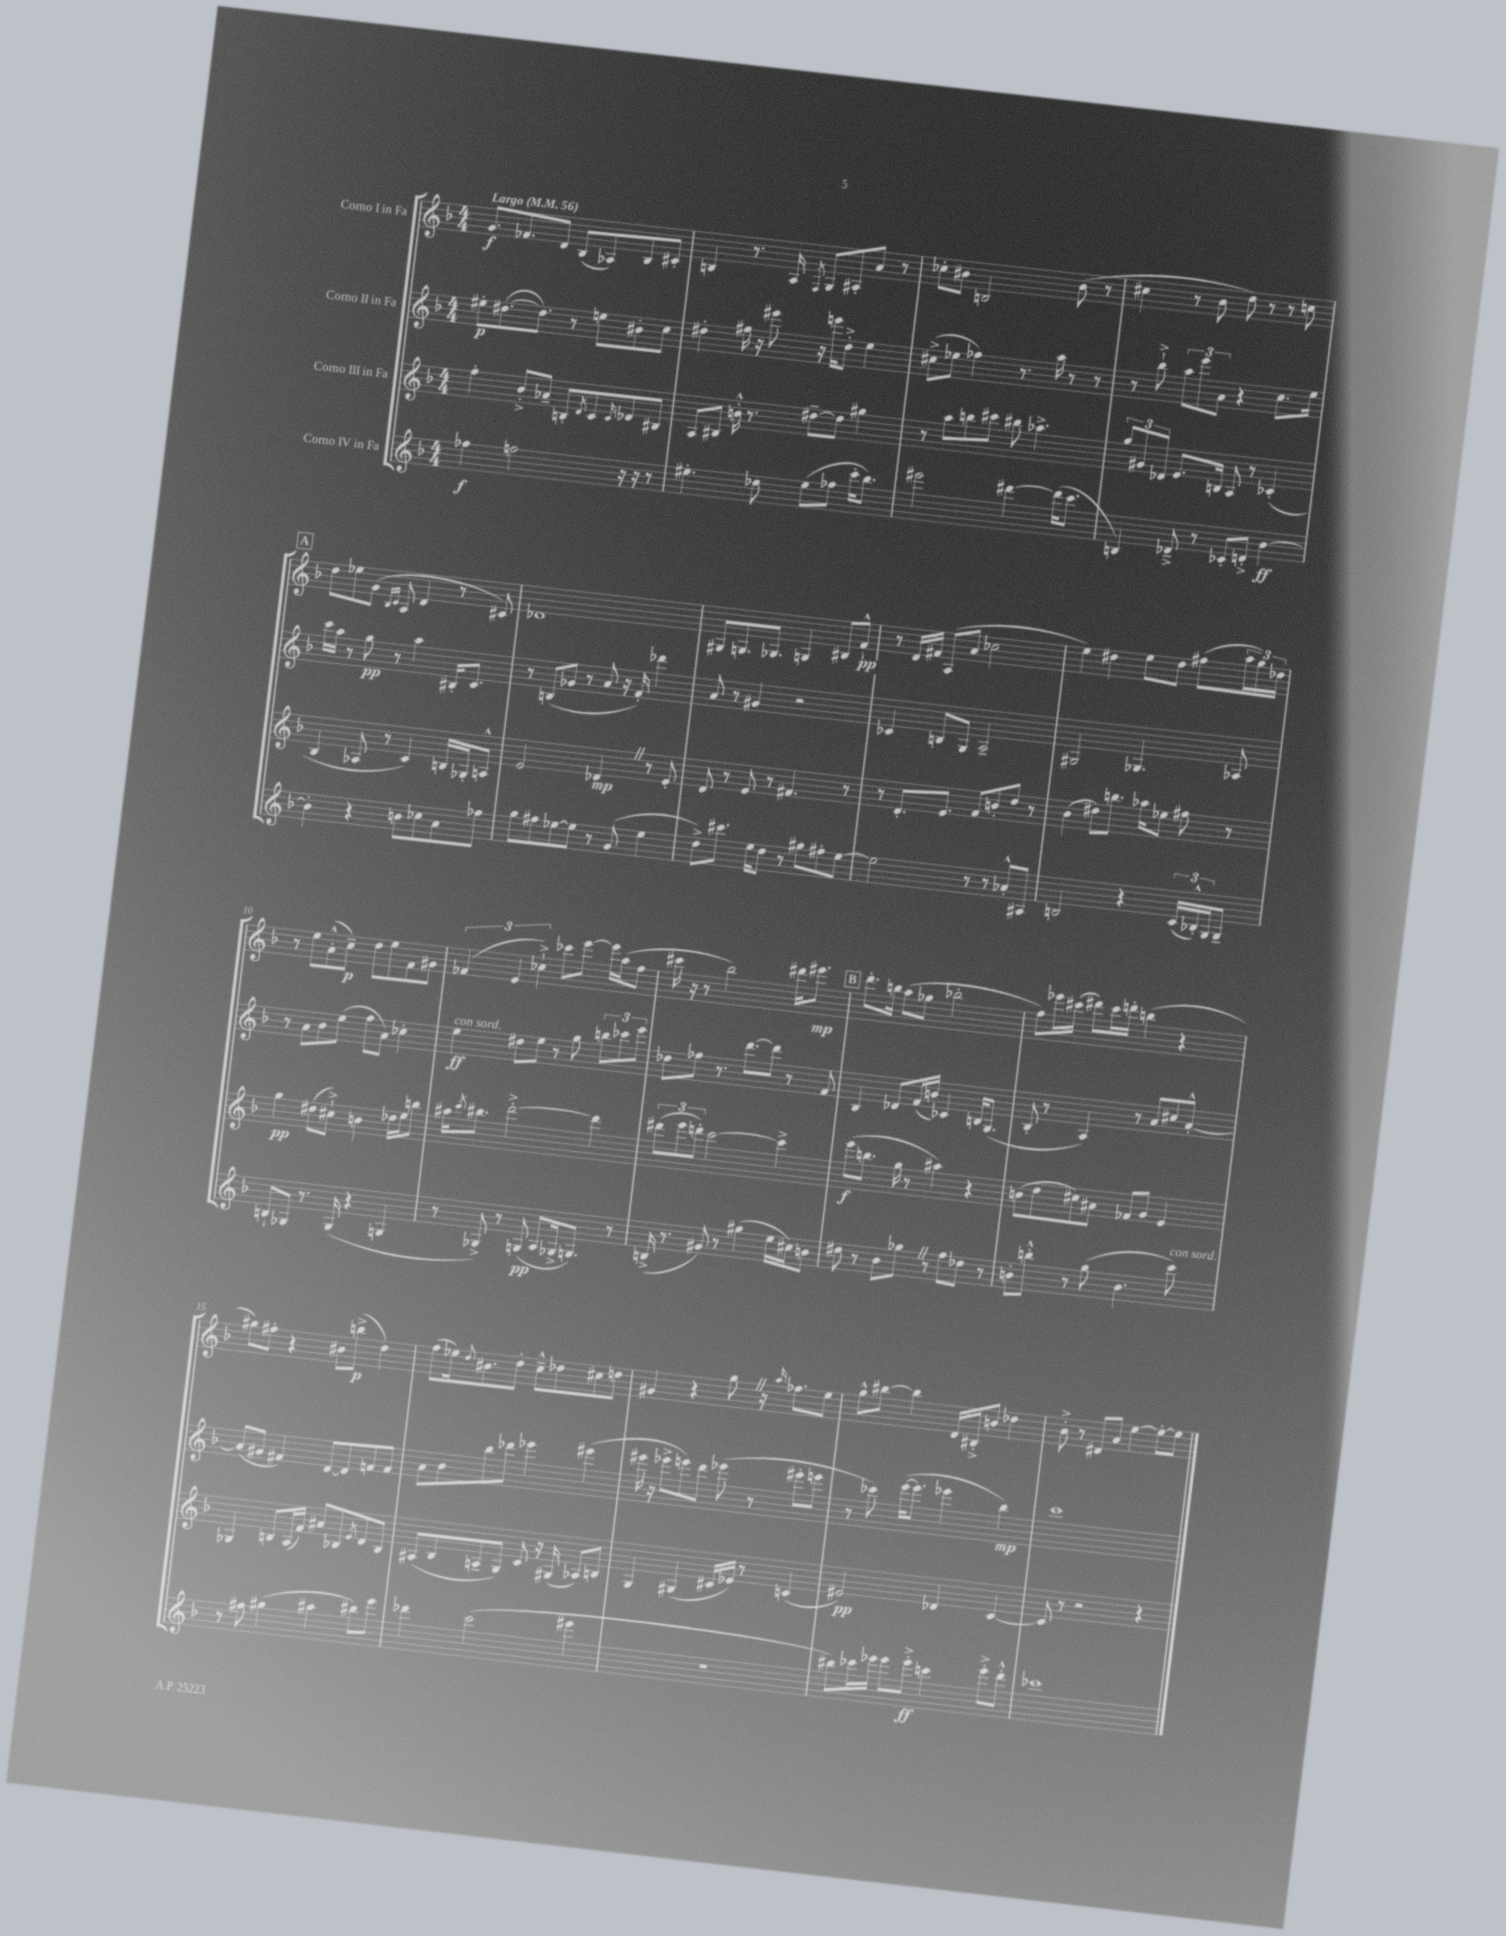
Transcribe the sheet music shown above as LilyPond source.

<<
\new StaffGroup <<
\new Staff = "s0" \with { instrumentName = "Corno I in Fa" } {
    \clef treble \key f \major \numericTimeSignature \time 4/4 \tempo "Largo" 4 = 56
    g'8.\f fes'8. d'8 bes8( aes8) bes8 cis'8-. |
    b4 r8. a16 \acciaccatura { f8 } g8 ais8-. a'8 r8 |
    ces''8-. bis'8 b2 bis'8( r8 |
    cis''4 r8 bes'8 d''8) r8 r8 c''8 |
    \mark \markup { \box "A" } d''8 ees''8 g'8( \grace { bes16 c'16 } a8 d'4 r8 cis'8) |
    des'1 |
    gis8 g8. ges8. g4 bis8 f'8-!-^\pp |
    r8 d'16 fis'16 a8( a'8 ces''2 |
    e''4) dis''4 e''8 dis''8 fis''8( \tuplet 3/2 { a''16 g''16) des''16 } |
    r8 e''8 a'8-.-^( c''8--\p) d''8 e''8 f'8 gis'8 |
    \tuplet 3/2 { fes'4( e'4 ces''4-!->) } ces'''8 e'''8~ e'''16 a''16( f''8 |
    cis'''16 r16 r8 bes''2) dis'''16 eis'''8.\mp |
    \mark \markup { \box "B" } d'''8.-. b''16 a''8( ges''8 bes''2-. |
    f''8) ees'''16 cis'''16( dis'''8) cis'''16 d'''16-. b''4( r4 |
    gis''8) fis''8-. r4 bis'8 b''8->\p( d''4) |
    f''8( ees''16) \appoggiatura { d''8 } bis'8. d''8-. c''8---^ des''8 cis''8 d''8 |
    gis'4 r4 g''8 \once \override BreathingSign.text = \markup { \musicglyph "scripts.caesura.straight" } \breathe r16 \grace { a''16 } fes''8. e''8 |
    g''8-^ bis''8~ bis''4 d'16 bis16-.-> b'8 des''4 |
    bes'8-.-> r8 dis'8 a'8 e''4~ e''8~-. e''8 \bar "|." |
}
\new Staff = "s1" \with { instrumentName = "Corno II in Fa" } {
    \clef treble \key f \major \numericTimeSignature \time 4/4
    eis''8-.\p dis''8.~( dis''8.) r8 e''8 bis'8-. c''8 |
    dis''4-. fis''16 r16 eis'''8 r16 e'''16 dis''8-.-> e''4 |
    cis''8->( ees''8 fes''4) r8. a''16 r8 r8 |
    r8 bes''8-!-> \tuplet 3/2 { a''8 e'''8 a'8 } r4 c''8. e''16 |
    \mark \markup { \box "A" } c'''16 a''16 r8 g''8\pp r8 a''4 bis16-. c'8. |
    r8 b8( ges'8 r8 a'8 r16 f'16-.) des'''4 |
    a'8 r8 gis'4 r2 |
    ces'4 b8 g8 a2-- |
    gis2 ges4. aes8 |
    r8 a'8 bes'8 e''8( f''8 a'8) ces''4-. |
    e''4\ff^\markup { \italic "con sord." } dis''8 e''8 r8 g''8 \tuplet 3/2 { b''8 ces'''8 e'''8 } |
    des''8 fes''8 r8. d'''8.~ d'''8 r8 f'8 |
    \mark \markup { \box "B" } bes4 des'8 f'16( b'16) ces'4 b16 g8.( |
    bes8-. r8 a4) r8 a'8 cis''8 a'8~-.-^ |
    a'8( gis'8 fis'4) d'8~ d'8 f'8 f'8 |
    a'8 bes'8 bes''8 des'''8 ees'''4 eis'''4( |
    eis'''16 r16 ees'''8-> e'''8) d'''8 ees'''8( r8 eis'''8-. e'''8 |
    r8 ces'''8) e'''16~( e'''8. ees'''4 bes''4\mp) |
    c'''1 \bar "|." |
}
\new Staff = "s2" \with { instrumentName = "Corno III in Fa" } {
    \clef treble \key f \major \numericTimeSignature \time 4/4
    f''4-. bes'8-.-> aes'8-- b8-. \acciaccatura { d'8 } c'8 \grace { c'16 } des'8 bis8 |
    a8 bis8 b'16-.-^ r8. dis''8~-- dis''8 gis''4 |
    r8 a''8 b''8 cis'''8 bis''8 aes''4.-> |
    \tuplet 3/2 { g''8 gis'8 des'8 } e'8. b16 a8 r8 ces'4-.( |
    \mark \markup { \box "A" } bes4 aes8 r8 c'4) b16 ges16-. a8-^ |
    e'2 des'4\mp \once \override BreathingSign.text = \markup { \musicglyph "scripts.caesura.straight" } \breathe r8 e'8-. |
    d'8 r8 e'8 r8 fis'4. r8 |
    r8 d'8.-. e'8. f'8 b'8-. d''8 r8 |
    bes'4( dis''8) b''8. aes''16 ees''8 fis''8 r8 |
    g''4\pp dis''8( cis''8-!->) b'4 des''16 e''16 b''8 |
    ais''16 \acciaccatura { c'''8 } bis''8. d'''2~-.-> d'''4 |
    \tuplet 3/2 { dis'''8( e'''8 d'''8-.) } c'''2~ c'''4-> |
    \mark \markup { \box "B" } e'''8\f( b''8. g''16 r8 ais''4) r4 |
    b'8( d''8 cis''8) ais'8 fes'8 g'8 e'4 |
    ges4 b8 a16( f'16) ais'8 bes8 \acciaccatura { e'8 } d'8 bes8 |
    ais8( bes8 a8-- g8) c'8 r16 gis16( aes8) b8 |
    g4 gis4( cis'16 ees'16) r8 c'4( |
    eis'2\pp) des'4 c'4~ |
    c'8 r8 r2 r4 \bar "|." |
}
\new Staff = "s3" \with { instrumentName = "Corno IV in Fa" } {
    \clef treble \key f \major \numericTimeSignature \time 4/4
    fes''4\f f''2 r16 r16 r8 |
    eis''4.-. des''8 eis''8( fes''8 c'''16-. bes''8.) |
    eis'''2 dis'''4~ dis'''16( c'''8. |
    b4) des'8---> r8 ces'8-. d'8-.-> bes'4~\ff |
    \mark \markup { \box "A" } bes'4-. r4 b'8 ces''8 a'8 fes''8 |
    g''8 fis''8 ees''8~ ees''8 r8 g'8( ees''4 |
    d''8->) cis'''8. e''16 d''8 r8 gis''8 fis''8-. e''8~ |
    e''2 r8 r8 aes'8-.-^ ais8 |
    b2 r4 \tuplet 3/2 { c'16( bes16-.-^) g16 } g8-- |
    b8-! ges8 r8. ges16( r4 g4 |
    r8 ges8->) r8 g8\pp( a8 ges16-> g8.) r8 |
    b16->( r8. gis'8) r8 gis''4( e''16 cis''16) b'8 |
    \mark \markup { \box "B" } dis''8 r8 bes'8 ges''8 \once \override BreathingSign.text = \markup { \musicglyph "scripts.caesura.straight" } \breathe r8 f''8 des''8 r8 |
    b'8-. b''8-.-^ r8 g''8( b'4. c'''8^\markup { \italic "con sord." }) |
    r8 fis''8 gis''4( ais''4 bis''8) e'''8 |
    des'''4 c'''2( eis'''4 |
    R1 |
    bis''8) ces'''16 ees'''16 ees'''8 ees'''8-.->\ff c'''4 ees'''8-.-> d'''8-.-^ |
    ces'''1 \bar "|." |
}
>>
>>
